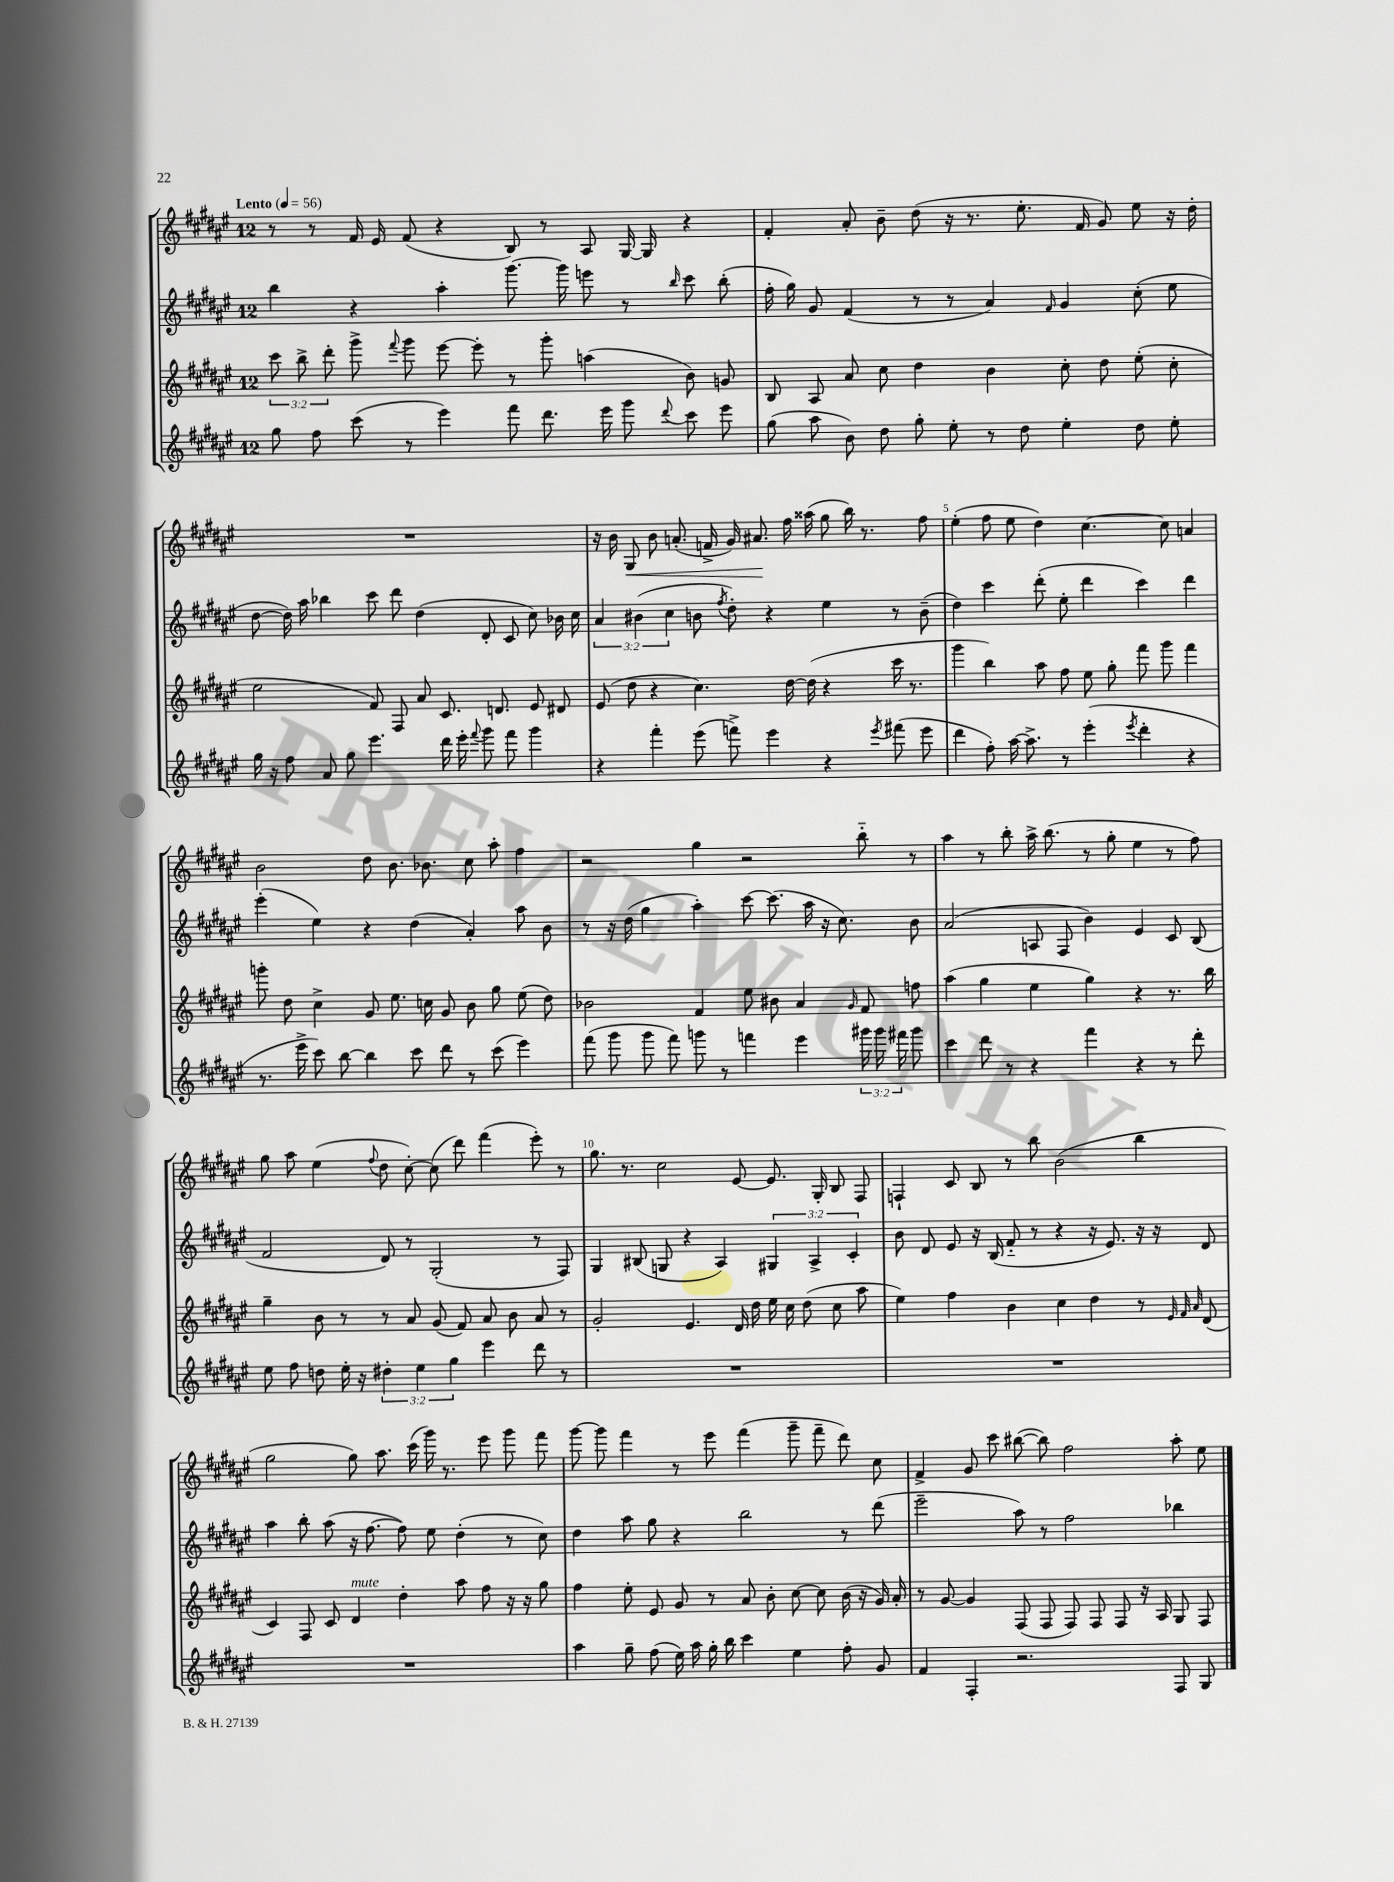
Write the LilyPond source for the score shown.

<<
\new StaffGroup <<
\new Staff = "s0" {
    \clef treble \key fis \major \once \override Staff.TimeSignature.style = #'single-digit \time 12/8 \tempo "Lento" 4 = 56
    \autoBeamOff r8 r8 fis'16 eis'16 fis'8( r4 b8) r8 ais8 gis16~ gis16 r4 |
    fis'4-. ais'8-. b'8-- dis''8( r16 r8. eis''8.-. fis'16 gis'8) eis''8 r16 dis''16-. |
    R1. |
    r16 b'16 gis8\< b'8 a'8.-.( f'16-> gis'16) ais'8.\! fis''16 aisis''16( gis''8 b''16) r8. fis''8 |
    eis''4-.( fis''8 eis''8 dis''4) cis''4.~ cis''8 a'4 |
    b'2 dis''8 b'8. bes'8. cis''8 ais''8-. fis''4 |
    r2 gis''4 r2 b''8-_ r8 |
    ais''4 r8 b''8-. ais''16-> b''8.( r8 gis''8-. eis''4 r8 fis''8) |
    gis''8 ais''8 eis''4( \appoggiatura { fis''8 } dis''8 cis''8~-.) cis''8( dis'''8) fis'''4( eis'''8-.) r8 |
    gis''8. r8. cis''2 eis'8~ eis'8. gis16-. b8 fis8 |
    f4-! cis'8 b8 r8 b''8 b'2( b''4 |
    gis''2 gis''8) ais''8. cis'''16( gis'''16) r8. eis'''8 gis'''8 fis'''8 |
    gis'''8~ gis'''8 fis'''4 r8 eis'''8 fis'''4( gis'''8-- fis'''8-- dis'''8) cis''8 |
    fis'4-> gis'8 cis'''8 bis''8~( bis''8) fis''2 ais''8-. eis''8 \bar "|." |
}
\new Staff = "s1" {
    \clef treble \key fis \major \once \override Staff.TimeSignature.style = #'single-digit \time 12/8 \override Staff.TupletNumber.text = #tuplet-number::calc-fraction-text
    \autoBeamOff b''4 r4 ais''4-. gis'''8.~ gis'''16 e'''8 r8 \grace { b''16 } cis'''8 b''8-.( |
    fis''16-. gis''16) gis'8 fis'4( r8 r8 ais'4) \grace { fis'16 } gis'4 cis''8-.( eis''8 |
    dis''8~ dis''16) ais''16 bes''4 cis'''8 dis'''8 dis''4( dis'8-. cis'8 cis''8) bes'16 cis''16 |
    \tuplet 3/2 { ais'4 bis'4( cis''4 } b'8 \acciaccatura { fis''8 } dis''8-.) r4 eis''4 r8 b'8--( |
    dis''4) cis'''4 dis'''8-.( eis''8-. dis'''4 cis'''4) dis'''4 |
    eis'''4-.( eis''4) r4 dis''4( ais'4-.) ais''8 b'8 |
    r8 r16 dis''16( gis''4 ais''4-.) cis'''8~ cis'''8.( ais''16 r16 cis''8.) b'8 |
    ais'2( a8 fis8 b'4) eis'4 cis'8 b8( |
    fis'2 dis'8) r8 gis2-.( r8 fis8) |
    gis4 bis8( g8 r4 ais4) \tuplet 3/2 { gis4 ais4-> cis'4-. } |
    b'8 dis'8 eis'8 r16 b16( fis'8-_ r8 r4 r16 eis'8.) r16 r16 dis'8 |
    ais''4 b''8-. ais''8( r16 fis''8.~ fis''8) eis''8 dis''4-.( r8 cis''8) |
    dis''4 ais''8 gis''8 r4 b''2 r8 dis'''8( |
    eis'''2-- ais''8) r8 fis''2 bes''4 \bar "|." |
}
\new Staff = "s2" {
    \clef treble \key fis \major \once \override Staff.TimeSignature.style = #'single-digit \time 12/8 \override Staff.TupletNumber.text = #tuplet-number::calc-fraction-text
    \autoBeamOff \tuplet 3/2 { cis'''8 b''8-> dis'''8-. } gis'''8-> \appoggiatura { fis'''8 } gis'''8 eis'''8~ eis'''8-. r8 gis'''8-. a''4( b'8) g'8 |
    b8 ais8 ais'8 cis''8 dis''4 b'4 cis''8-. dis''8 eis''8-.( cis''8-. |
    eis''2 fis'8) fis8 ais'8 cis'8. d'8. eis'8 dis'8 |
    eis'8( dis''8 r4 cis''4.) dis''16~ dis''16( r4 cis'''16 r8. |
    gis'''4 b''4) ais''8 fis''8 eis''8 gis''8-. fis'''8 gis'''8 fis'''4 |
    g'''8-. dis''8 cis''4-> gis'8 eis''8. c''16 gis'8 b'8 gis''8 eis''8( dis''8) |
    bes'2 fis'4 eis''8 bis'8 ais'4 \grace { gis'16 } fis'8 f''8 |
    ais''4( gis''4 eis''4 gis''4) r4 r8. b''16 |
    gis''4-- b'8 r8 r8 ais'8 gis'8( fis'8) ais'8 b'8 ais'8 r8 |
    gis'2-. eis'4. dis'16 dis''16 eis''16 cis''16 dis''8( cis''8 ais''8 |
    eis''4) fis''4 b'4 cis''4 dis''4 r8 \grace { eis'32 fis'32 ais'32 } dis'8( |
    cis'4) fis8 cis'8 dis'4^\markup { \italic "mute" } dis''4-. ais''8 fis''8 r16 r16 gis''8 |
    fis''4 eis''8-. eis'8 gis'8 r8 ais'8 b'8-. cis''8~ cis''8 b'16( r16 gis'16) ais'16-. |
    r8 gis'8~ gis'4 fis8( fis8 fis8) fis8 fis8 r16 ais16 gis8 fis8 \bar "|." |
}
\new Staff = "s3" {
    \clef treble \key fis \major \once \override Staff.TimeSignature.style = #'single-digit \time 12/8 \override Staff.TupletNumber.text = #tuplet-number::calc-fraction-text
    \autoBeamOff gis''8 fis''8 cis'''8( r8 eis'''4) fis'''8 dis'''8. eis'''16 gis'''8 \appoggiatura { dis'''8 } cis'''8 eis'''8 |
    gis''8( ais''8 b'8) dis''8 gis''8-. eis''8-. r8 dis''8 eis''4-. dis''8 eis''8-. |
    gis''16 r16 fis''8 ais'8 gis''8 eis'''4. dis'''16 eis'''16-. \appoggiatura { fis'''8 } gis'''8 fis'''8 gis'''4 |
    r4 fis'''4-. eis'''8( f'''8->) eis'''4 r4 \acciaccatura { eis'''8 } fis'''8( eis'''8 |
    dis'''4 fis''8-.) ais''16~ ais''8.-> r8 eis'''4-.( \acciaccatura { eis'''8 } dis'''4-. r4 |
    r8. eis'''16-> cis'''8) b''8~ b''4 cis'''8 dis'''8 r8 cis'''8( eis'''4) |
    fis'''8( gis'''8 gis'''8 fis'''8) g'''8 r8 f'''4 eis'''4 \tuplet 3/2 { gis'''16 gis'''16 fis'''16 } gis'''8 |
    cis'''4 dis'''8 r8 r4 fis'''4 r4 r8 dis'''8-. |
    eis''8 fis''8 d''8 eis''16-. r16 \tuplet 3/2 { dis''4-. eis''4 gis''4 } eis'''4 dis'''8 r8 |
    R1. |
    R1. |
    R1. |
    ais''4 gis''8-- fis''8( eis''16) ais''16 gis''16-. b''16 cis'''4 eis''4 fis''8-. gis'8 |
    fis'4 fis4-. r2. fis8 gis8 \bar "|." |
}
>>
>>
\layout { \context { \Score \override BarNumber.break-visibility = ##(#f #t #t) barNumberVisibility = #(every-nth-bar-number-visible 5) } }
